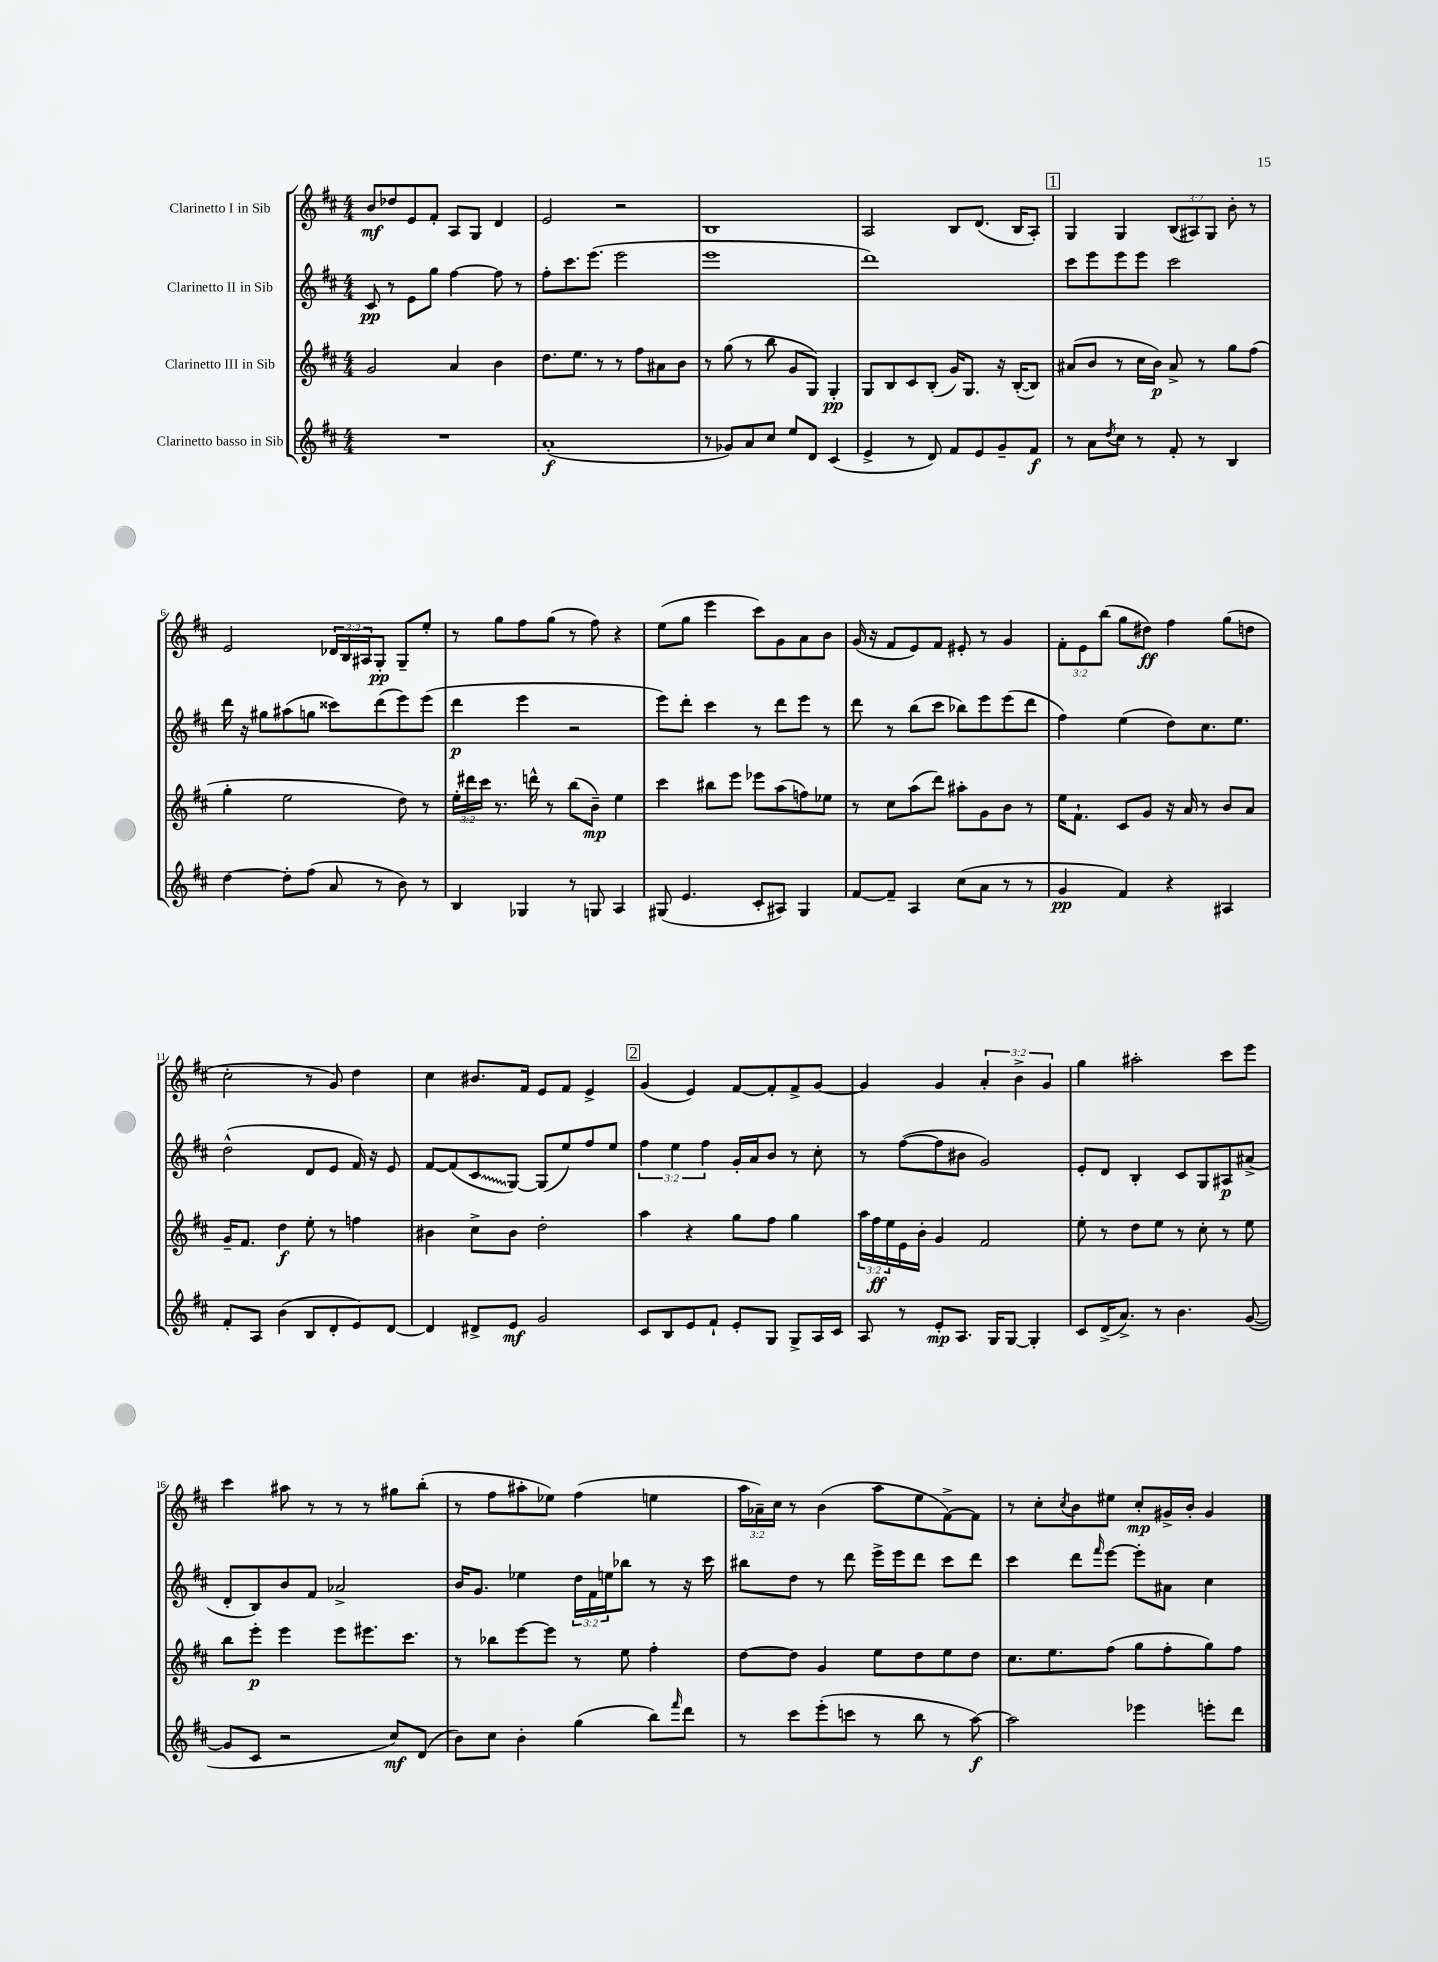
<<
\new StaffGroup <<
\new Staff = "s0" \with { instrumentName = "Clarinetto I in Sib" } {
    \clef treble \key d \major \numericTimeSignature \time 4/4 \override Staff.TupletNumber.text = #tuplet-number::calc-fraction-text
    b'8\mf des''8 e'8 fis'8-. a8 g8 d'4 |
    e'2 r2 |
    b1 |
    a2 b8 d'8.( b16 a8-.) |
    \mark \markup { \box "1" } g4 g4 \tuplet 3/2 { b8( ais8) g8 } b'8-. r8 |
    e'2 \tuplet 3/2 { des'16 b16 ais16 } g8-.\pp g8-- e''8-. |
    r8 g''8 fis''8 g''8( r8 fis''8) r4 |
    e''8( g''8 e'''4 cis'''8) g'8 a'8 b'8 |
    g'16( r16 fis'8 e'8) fis'8 eis'8-. r8 g'4 |
    \tuplet 3/2 { fis'8-. e'8 b''8( } g''8 dis''8\ff) fis''4 g''8( d''8 |
    cis''2-. r8 g'8) d''4 |
    cis''4 bis'8. fis'16 e'8 fis'8 e'4-> |
    \mark \markup { \box "2" } g'4( e'4) fis'8~ fis'8-. fis'8-> g'8~ |
    g'4 g'4 \tuplet 3/2 { a'4-. b'4-> g'4 } |
    g''4 ais''2-. cis'''8 e'''8 |
    cis'''4 ais''8 r8 r8 r8 gis''8 b''8-.( |
    r8 fis''8 ais''8-. ees''8) fis''4( e''4 |
    \tuplet 3/2 { a''16 aes'16--) cis''16 } r8 b'4( a''8 e''8 fis'8~->) fis'8 |
    r8 cis''8-. \acciaccatura { cis''8 } b'8 eis''8 cis''8-.\mp gis'16-> b'16-. gis'4 \bar "|." |
}
\new Staff = "s1" \with { instrumentName = "Clarinetto II in Sib" } {
    \clef treble \key d \major \numericTimeSignature \time 4/4 \override Staff.TupletNumber.text = #tuplet-number::calc-fraction-text
    cis'8\pp r8 e'8 g''8 fis''4~ fis''8 r8 |
    fis''8-. cis'''8. e'''8.( e'''2 |
    e'''1 |
    d'''1) |
    \mark \markup { \box "1" } cis'''8 e'''8 e'''8 e'''8 cis'''2 |
    d'''16 r16 gis''8 ais''8( g''8 cisis'''8) d'''8( e'''8) e'''8( |
    d'''4\p e'''4 r2 |
    e'''8) d'''8-. cis'''4 r8 d'''8 e'''8 r8 |
    d'''8 r8 b''8( cis'''8 bes''8) e'''8 e'''8( d'''8 |
    fis''4) e''4( d''8) cis''8. e''8. |
    d''2-^( d'8 e'8 fis'16) r16 e'8 |
    fis'8~ fis'8( \once \override Glissando.style = #'zigzag cis'8\glissando g8~) g8( e''8) fis''8 e''8 |
    \mark \markup { \box "2" } \tuplet 3/2 { fis''4 e''4 fis''4 } g'16-. a'16 b'8 r8 cis''8-. |
    r8 fis''8~( fis''8 bis'8 g'2) |
    e'8-. d'8 b4-. cis'8 g8 ais8\p ais'8->( |
    d'8-. b8) b'8 fis'8 aes'2-> |
    b'16 g'8. ees''4 \tuplet 3/2 { d''16 fis'16 e''16 } bes''8 r8 r16 cis'''16 |
    bis''8 d''8 r8 d'''8 e'''16-> e'''16 d'''8 cis'''8 d'''8 |
    cis'''4 d'''8 \grace { fis'''16 } e'''8~ e'''8-. ais'8 cis''4 \bar "|." |
}
\new Staff = "s2" \with { instrumentName = "Clarinetto III in Sib" } {
    \clef treble \key d \major \numericTimeSignature \time 4/4 \override Staff.TupletNumber.text = #tuplet-number::calc-fraction-text
    g'2 a'4 b'4 |
    d''8. e''8. r8 r8 fis''8 ais'8 b'8 |
    r8 g''8( r8 b''8 g'8 g8) g4-.\pp |
    g8 b8 cis'8 b8-.( g'16) g8. r16 b16~-.( b8) |
    \mark \markup { \box "1" } ais'8( b'8 r8 cis''16 b'16\p) ais'8-> r8 g''8 fis''8( |
    g''4-. e''2 d''8) r8 |
    \tuplet 3/2 { e''16-. dis'''16 cis'''16 } r8. d'''16-^ r8 b''8( b'8--\mp) e''4 |
    cis'''4 bis''8 e'''8 ees'''8 a''8( f''8) ees''8 |
    r8 cis''8 a''8( d'''8) ais''8-. g'8 b'8 r8 |
    e''16 fis'8.-! cis'8 g'8 r16 a'16 r8 b'8 a'8 |
    g'16-- fis'8. d''4\f e''8-. r8 f''4 |
    bis'4 cis''8-> bis'8 d''2-. |
    \mark \markup { \box "2" } a''4 r4 g''8 fis''8 g''4 |
    \tuplet 3/2 { a''16 fis''16\ff e''16 } e'16 b'16-. g'4 fis'2 |
    e''8-. r8 d''8 e''8 r8 cis''8-. r8 e''8 |
    b''8 e'''8-.\p e'''4 e'''8 eis'''8. cis'''8. |
    r8 bes''8 e'''8~ e'''8 r8 e''8 fis''4-. |
    d''8~ d''8 g'4 e''8 d''8 e''8 d''8 |
    cis''8. e''8. fis''8( g''8 fis''8-. g''8) fis''8 \bar "|." |
}
\new Staff = "s3" \with { instrumentName = "Clarinetto basso in Sib" } {
    \clef treble \key d \major \numericTimeSignature \time 4/4
    R1 |
    a'1-.\f( |
    r8 ges'8) a'8 cis''8 e''8 d'8 cis'4( |
    e'4-> r8 d'8) fis'8 e'8 g'8-- fis'8\f |
    \mark \markup { \box "1" } r8 a'8 \acciaccatura { d''8 } cis''8 r8 fis'8-. r8 b4 |
    d''4~ d''8-. fis''8( a'8 r8 b'8) r8 |
    b4 ges4 r8 g8 a4 |
    gis8( e'4. cis'8-. ais8) gis4 |
    fis'8~ fis'8-- a4 cis''8( a'8 r8 r8 |
    g'4\pp fis'4) r4 ais4 |
    fis'8-. a8 b'4( b8 d'8-. e'8) d'8~ |
    d'4 dis'8-> e'8\mf g'2 |
    \mark \markup { \box "2" } cis'8 b8 e'8 fis'8-! e'8-. g8 g8-> a16 cis'16 |
    a8 r8 e'8-.\mp a8. g16 g8~ g4-. |
    cis'8 d'16->( a'8.->) r8 b'4. g'8~( |
    g'8 cis'8 r2 cis''8\mf) d'8( |
    b'8) cis''8 b'4-. g''4( b''8) \grace { fis'''16 } d'''8 |
    r8 cis'''8 e'''8-.( c'''8 r8 b''8 r8 a''8~\f) |
    a''2 ees'''4 e'''8-. d'''8 \bar "|." |
}
>>
>>
